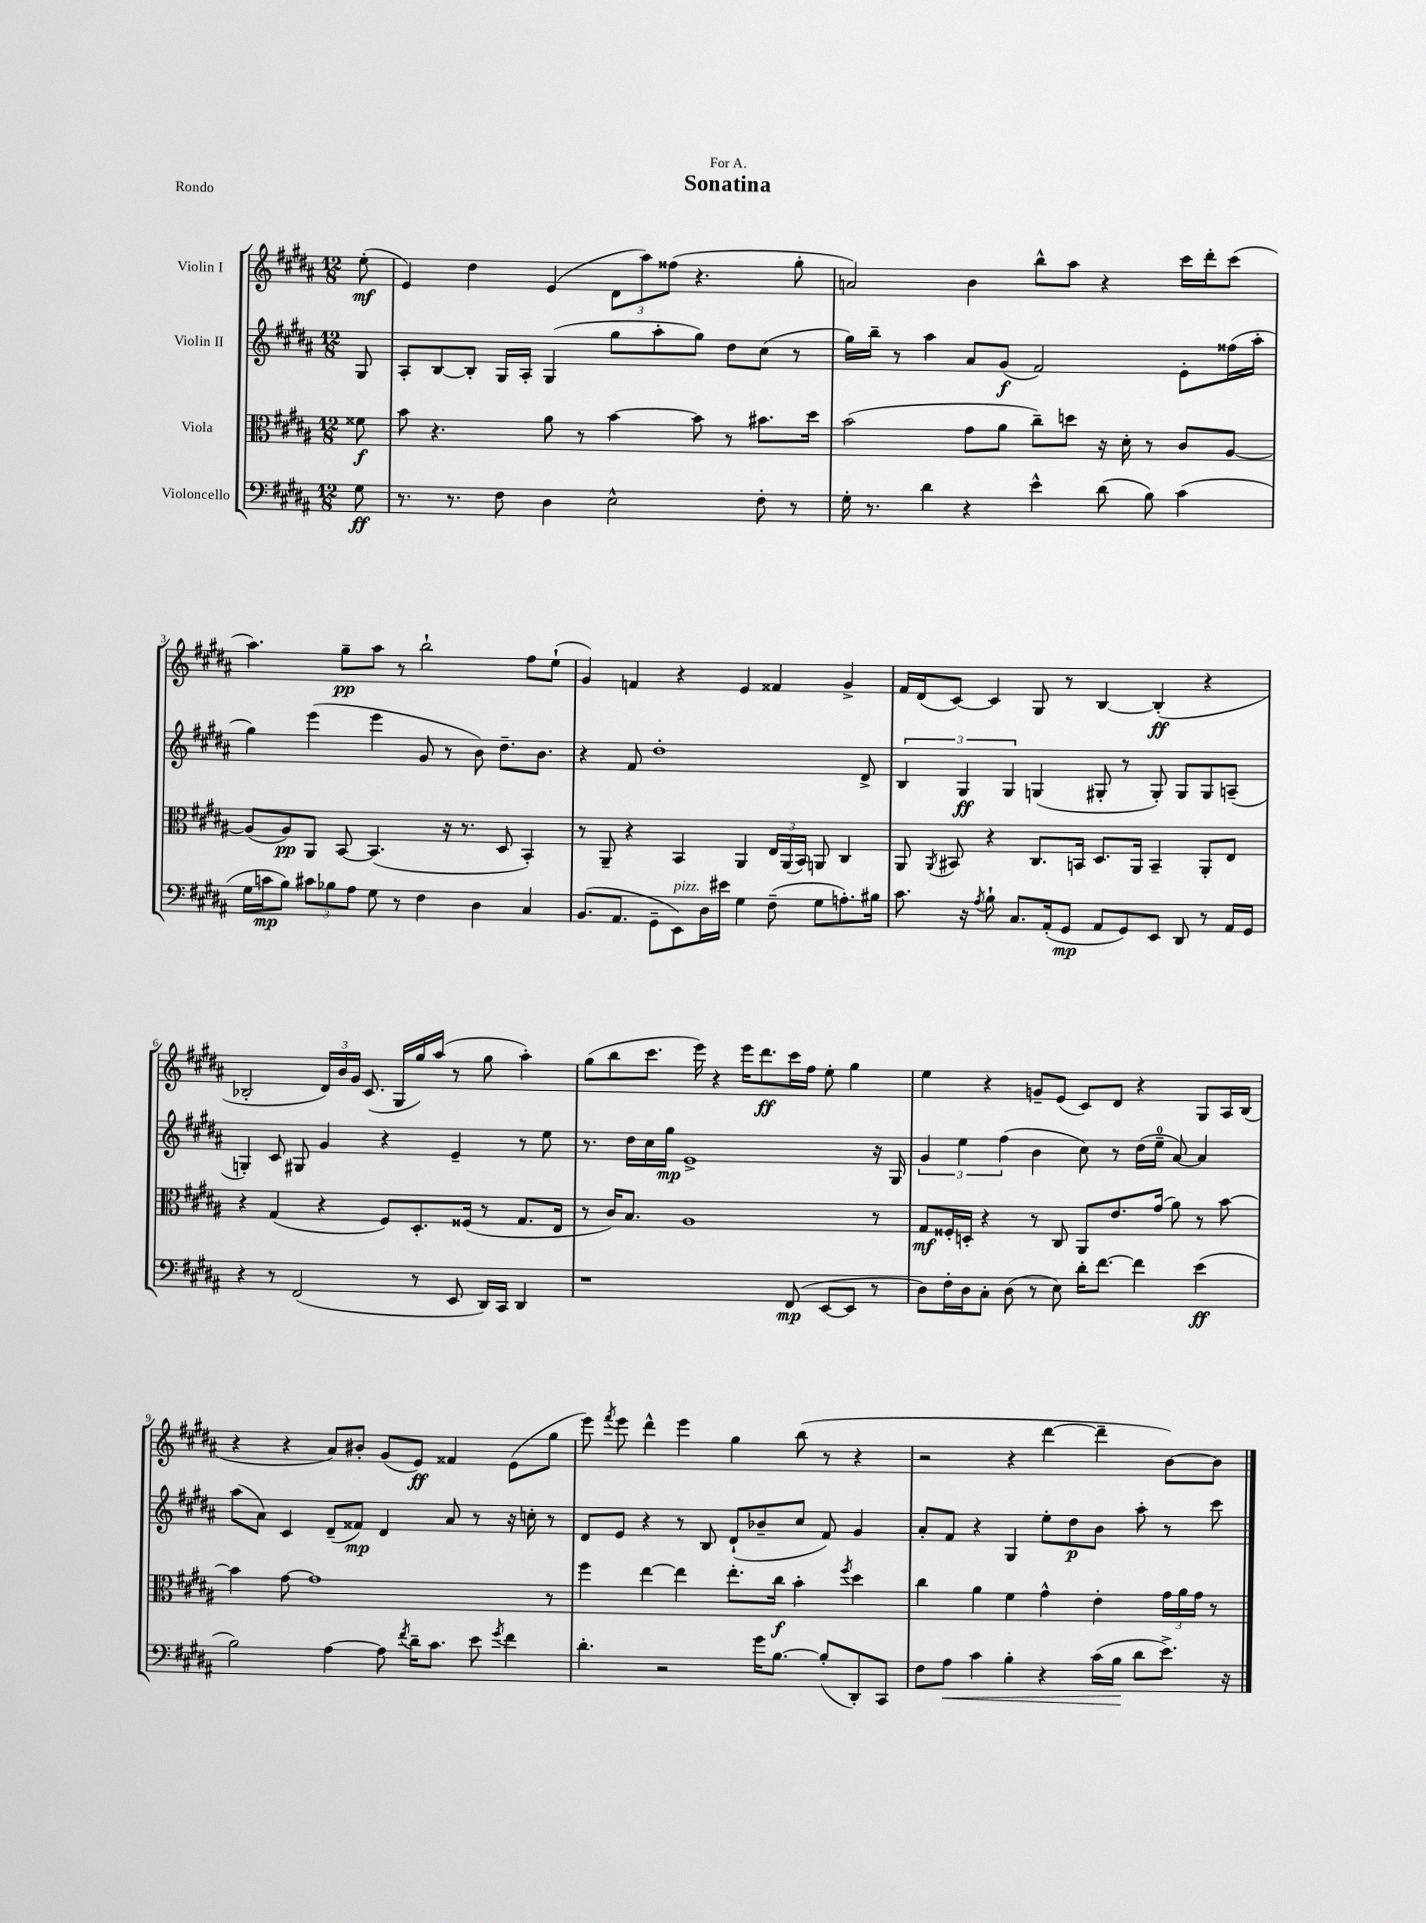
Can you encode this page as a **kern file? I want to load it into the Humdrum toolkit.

**kern	**kern	**kern	**kern
*staff4	*staff3	*staff2	*staff1
*clefF4	*clefC3	*clefG2	*clefG2
*k[f#c#g#d#a#]	*k[f#c#g#d#a#]	*k[f#c#g#d#a#]	*k[f#c#g#d#a#]
*M12/8	*M12/8	*M12/8	*M12/8
8G#	8f##	8G#	(8ee'
=	=	=	=
8.r	8b	8A#'	4e)
.	4.r	[8B	.
8.r	.	.	.
.	.	8B']	4dd#
8F#	.	16G#	.
.	.	16A#'	.
4D#	8a#	(4G#	(4e
.	8r	.	.
2E^^	[4b	8gg#	12d#
.	.	.	12aa#)
.	.	8aa#'	.
.	.	.	(12ff##
.	8b]	8gg#)	4.r
.	8r	8dd#	.
8F#'	8.b#	(8cc#	.
8r	.	8r	8gg#'
.	16dd#	.	.
=	=	=	=
16G#'	(2b	16gg#)	2a)
8.r	.	16bb~	.
.	.	8r	.
4d#	.	4aa#	.
4r	8g#	8a#	4b
.	8a#	(8g#	.
4e^^	8cc#~)	2f#)	8bb^^
.	8dd	.	8aa#
(8d#	16r	.	4r
.	16d#'	.	.
8B)	8r	.	.
(4c#	8c#	8e'	16ccc#
.	.	.	16ddd#'
.	[8A#	(16ff##	(8ccc#
.	.	16aa#'	.
=	=	=	=
16G#	(8A#]	4gg#)	4.aa#)
16c	.	.	.
8B)	8A#)	.	.
12c#	8AA#	(4eee	.
12B-	.	.	.
.	[8BB	.	8gg#~
12A#	.	.	.
8G#	(4.BB]	4eee	8aa#
8r	.	.	8r
4F#	.	8g#	2bb`
.	16r	8r	.
.	8.r	.	.
4D#	.	8b)	.
.	8D#	8.dd#~	.
4C#	4BB')	.	8ff#
.	.	8.b	.
.	.	.	(8ee`
=	=	=	=
(8.BB	8r	4r	4g#)
.	8AA#~	.	.
8.AA#	.	.	.
.	4r	8f#	4f
8GG#~	.	1dd#'	.
8EE)	4BB	.	4r
16D#	.	.	.
16e#	.	.	.
4G#	4AA#	.	4e
(8F#~	24E	.	4f##
.	(24AA#	.	.
.	24BB)	.	.
8G#	8AA	.	.
8.A')	4C#	.	4g#^
.	.	8d#^	.
16B#	.	.	.
=	=	=	=
8.c#	8AA#	6B	16f#
.	.	.	(16d#
.	8qAA#	.	.
.	8BB#	.	[8c#)
.	.	6G#	.
16r	.	.	.
8qA#	.	.	.
8B`	4r	.	4c#]
.	.	6G#	.
8.C#	.	.	.
.	8.C#	(4G	8G#
(16AA#'	.	.	.
8GG#	.	.	8r
.	16BB	.	.
8AA#	8.D#	8G#'	[4B
8GG#)	.	8r	.
.	16AA#	.	.
8EE	4BB~	8G#')	(4B']
8DD#	.	8G#	.
8r	8AA#'	8G#	4r
16AA#	8E	(8A~	.
16GG#	.	.	.
=	=	=	=
4r	4r	4G')	2B-'
8r	(4G#	8c#	.
(2FF#	.	8G#	.
.	4r	4g#	24d#)
.	.	.	24b
.	.	.	24g#
.	.	.	(8.c#
.	8F#)	4r	.
.	.	.	16G#
8r	8.D#'	.	16gg#)
.	.	.	(16aa#
8EE	.	4e~	8r
.	(16F##	.	.
16DD#)	8r	.	8gg#
16CC#	.	.	.
4DD#	8.G#	8r	4aa#')
.	.	8ee	.
.	16E	.	.
=	=	=	=
1r	8r	8.r	(8gg#
.	16c#)	.	8bb
.	8.B	16dd#	.
.	.	16cc#	8.ccc#
.	.	16gg#	.
.	1A#	1e^	.
.	.	.	16eee)
.	.	.	4r
.	.	.	16eee
.	.	.	8.ddd#
(8FF#	.	.	16ccc#
.	.	.	16ff#
[8EE	.	.	8ee'
8EE]	.	.	4gg#
8r	8r	16r	.
.	.	16G#	.
=	=	=	=
8D#)	8G#	6g#	4ee
16F#'	16F##'	.	.
.	.	6ee	.
16D#	16D'	.	.
8C#'	4r	.	4r
.	.	(6ff#	.
(8D#	.	.	.
8r	8r	4b	8g~
8E)	8C#	.	(8e
16d#'	8AA#	8cc#)	8c#)
[8.f#	.	.	.
.	8.e	8r	8d#
4f#]	.	(16dd#	4r
.	(16g#	16ee~	.
.	8a#)	[8a#)	.
(4e	8r	4a#]	8G#
.	[8b	.	16A#
.	.	.	(16B
=	=	=	=
2B)	4b]	(8aa#	4r
.	.	8a#)	.
.	[8g#	4c#	4r
.	1g#]	.	.
[4A#	.	(8d#~	8a#)
.	.	8f##)	8b#'
8A#]	.	4d#	(8g#
8qf#	.	.	.
16d#~	.	.	8e)
8.c#	.	.	.
.	.	8a#	4f##
8e	.	8r	.
8qg#	.	.	.
4f#	.	16r	(8e
.	.	16cc'	.
.	8r	8r	8gg#
=	=	=	=
4.d#'	4ff#	8d#	8eee)
.	.	.	8qfff#
.	.	8e	8eee
.	[4ee	4r	4ddd#^^
2r	.	.	.
.	4ee]	8r	4eee
.	.	8B	.
.	8.ee'	(8d#`	4gg#
16g#	.	8b-~	.
[8.B	16cc#	.	.
.	4b'	8cc#	(8bb
(8B']	.	8f#)	8r
.	8qff#	.	.
8DD#')	4dd#	4g#	4r
8CC#	.	.	.
=	=	=	=
8F#	4cc#	8a#'	2r
8A#	.	8f#	.
4c#	4a#	4r	.
4B'	4f#	4G#	4r
4r	4g#^^	8ee'	[4ddd#
.	.	8dd#	.
(16c#	4e'	8b	4ddd#~]
16B	.	.	.
8d#	.	8aa#'	.
8.e^)	24g#	8r	[8b)
.	24a#	.	.
.	24g#	.	.
.	8r	8ccc#	8b]
16r	.	.	.
==	==	==	==
*-	*-	*-	*-
